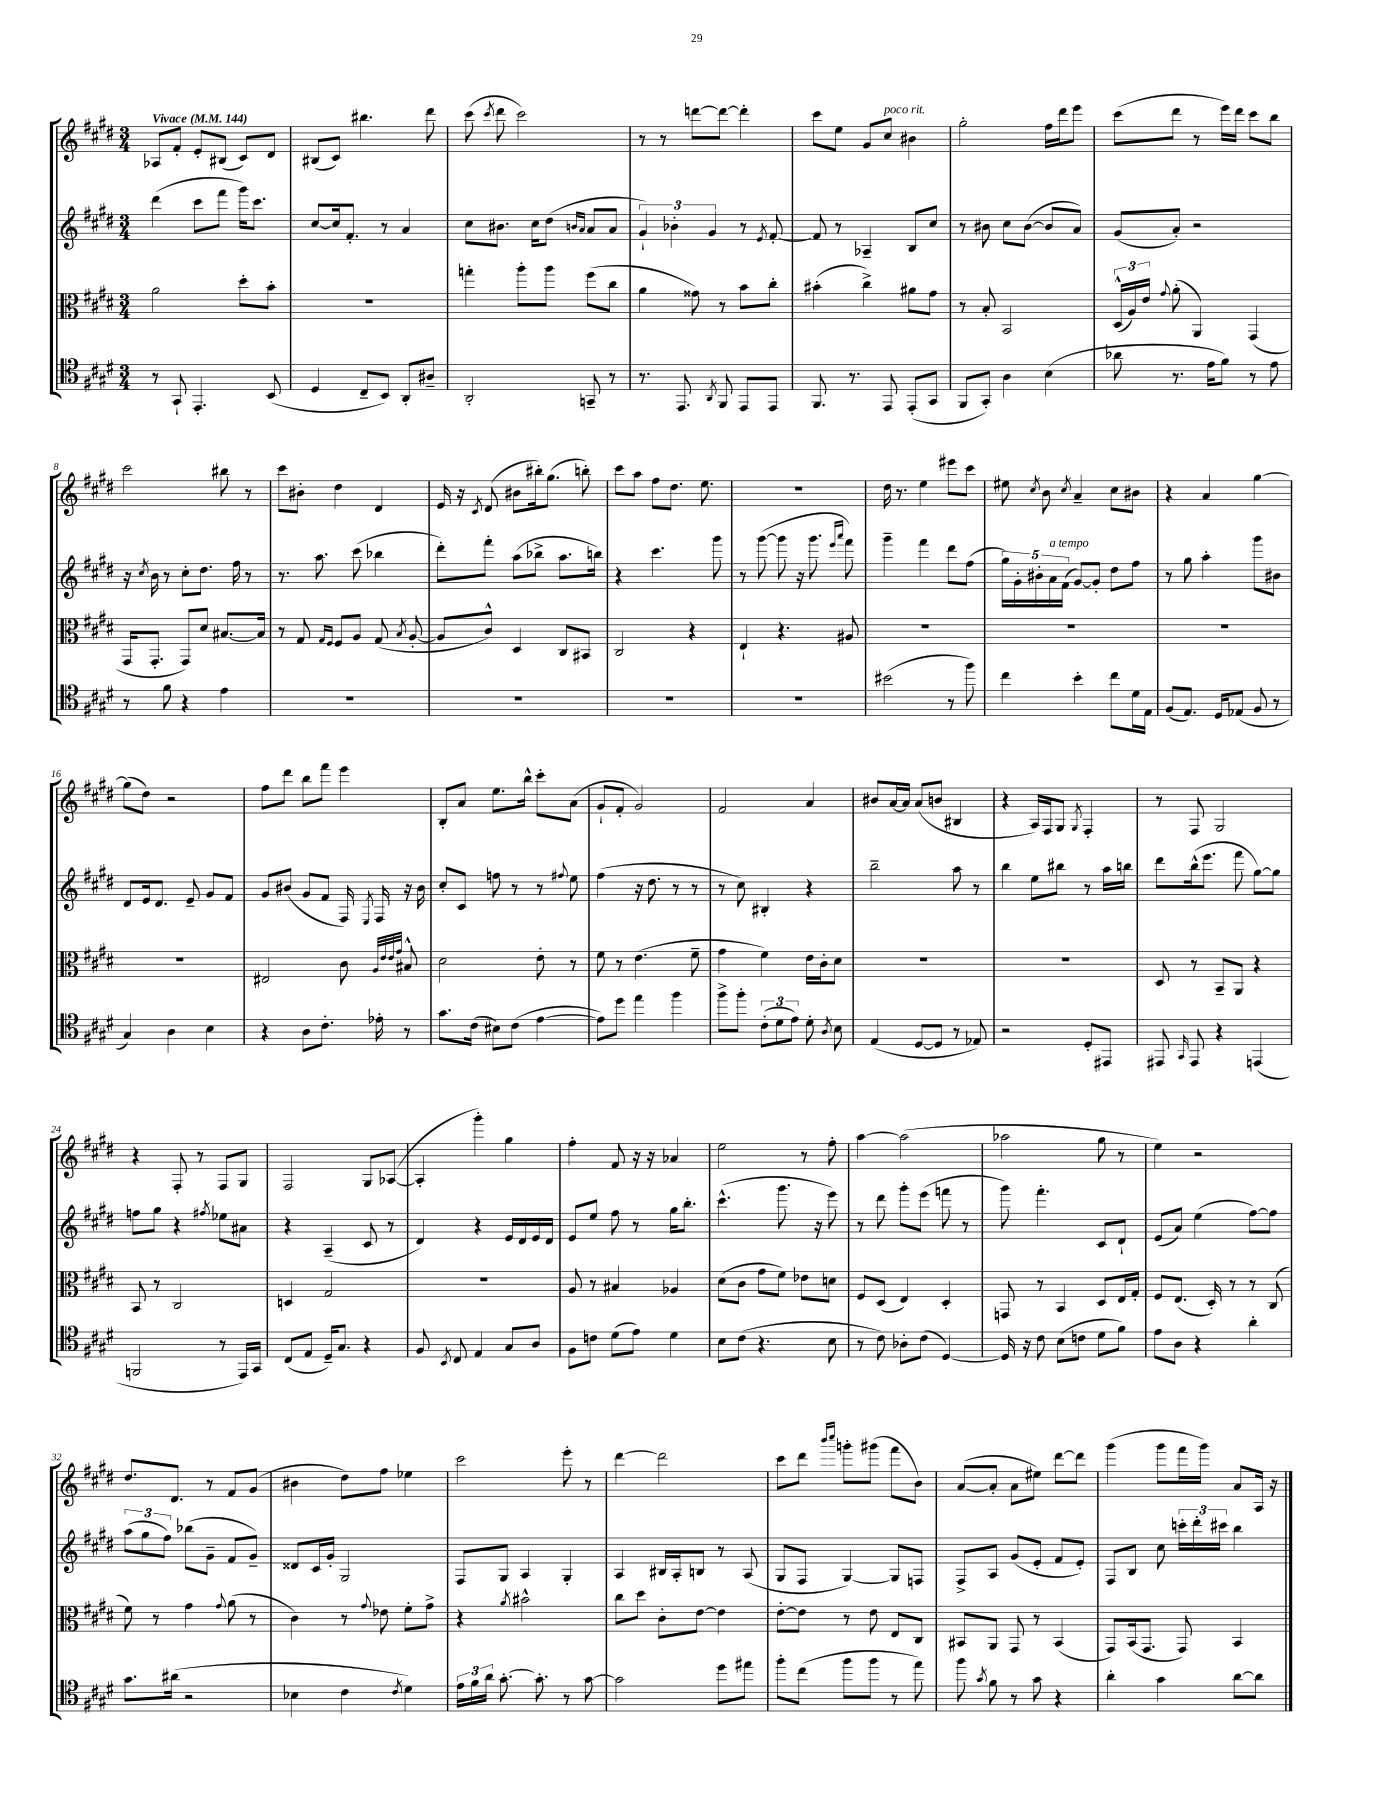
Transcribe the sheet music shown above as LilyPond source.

<<
\new StaffGroup <<
\new Staff = "s0" {
    \clef treble \key e \major \numericTimeSignature \time 3/4 \tempo "Vivace" 4 = 144
    \autoBeamOff aes8[ fis'8]-. e'8[-. bis8]( cis'8[) dis'8] |
    bis8[( cis'8]) bis''4. dis'''8 |
    cis'''8( \acciaccatura { cis'''8 } dis'''8 cis'''2) |
    r8 r8 d'''8[~ d'''8]~ d'''4-. |
    cis'''8[ e''8] gis'8[ cis''8]^\markup { \italic "poco rit." } bis'4 |
    gis''2-. fis''16[ dis'''16 e'''8] |
    cis'''8[( dis'''8] r8 e'''16[) dis'''16] cis'''8[ b''8] |
    cis'''2 bis''8 r8 |
    cis'''8[ bis'8]-. dis''4 dis'4 |
    e'16 r16 \acciaccatura { cis'8 } dis'8( bis'8[ bis''16-.) gis''8.]( b''8-.) |
    cis'''8[ a''8] fis''8[ dis''8.] e''8. |
    R2. |
    dis''16 r8. e''4 eis'''8[ cis'''8] |
    eis''8 \acciaccatura { cis''8 } b'8 \acciaccatura { cis''8 } a'4-- cis''8[ bis'8] |
    r4 a'4 gis''4~ |
    gis''8[( dis''8]) r2 |
    fis''8[ dis'''8] b''8[ fis'''8] e'''4 |
    b8[-. a'8] e''8.[ b''16]-^ cis'''8[-. a'8]( |
    gis'8[-! fis'8]-. gis'2) |
    fis'2 a'4 |
    bis'8[ a'16~ a'16] a'8[( b'8] bis4 |
    r4 a16[) fis16 gis8] \acciaccatura { gis8 } fis4-. |
    r8 fis8 gis2 |
    r4 fis8-. r8 fis8[ gis8] |
    fis2 gis8[ aes8]~( |
    aes4-. gis'''4-.) gis''4 |
    fis''4-. fis'8 r16 r16 aes'4 |
    e''2 r8 fis''8-. |
    a''4~ a''2( |
    aes''2 gis''8 r8 |
    e''4) r2 |
    dis''8.[ dis'8.] r8 fis'8[ gis'8]( |
    bis'4 dis''8[) fis''8] ees''4 |
    cis'''2 e'''8-. r8 |
    dis'''4~ dis'''2 |
    cis'''8[ dis'''8] \grace { b'''16[ cis''''16] } g'''8[-. gis'''8]( fis'''8[ b'8]) |
    a'8[~( a'8]-. a'8[ eis''8]) dis'''8[~ dis'''8] |
    gis'''4( gis'''8[ fis'''16 gis'''16]) a'8[ a16] r16 \bar "|." |
}
\new Staff = "s1" {
    \clef treble \key e \major \numericTimeSignature \time 3/4
    \autoBeamOff dis'''4( cis'''8[ fis'''8] gis'''16[) cis'''8.] |
    cis''8[~ cis''16 fis'8.]-. r8 a'4 |
    cis''8[ bis'8.] cis''16[ dis''8]( \grace { b'16[ a'16] } a'8[ a'8] |
    \tuplet 3/2 { gis'4-!) bes'4-. gis'4 } r8 \acciaccatura { e'8 } fis'8~-. |
    fis'8 r8 aes4-- b8[ cis''8] |
    r8 bis'8 cis''8[ bis'8]~( bis'8[ a'8]) |
    gis'8[( a'8]-.) r2 |
    r16 \acciaccatura { cis''8 } b'16 r8 cis''8[-. dis''8.] fis''16 r8 |
    r8. a''8. cis'''8( bes''4 |
    dis'''8[-.) fis'''8]-. a''8[( bes''8]-> a''8.[ b''16]) |
    r4 cis'''4. gis'''8 |
    r8 gis'''8~( gis'''8 r16 gis'''8. \grace { e'''16[ a'''16] } fis'''8) |
    gis'''4-- fis'''4 dis'''8[ fis''8]( |
    \tuplet 5/4 { gis''16[) gis'16-. bis'16-. a'16^\markup { \italic "a tempo" } fis'16]( } gis'8[~) gis'8]-. dis''8[ fis''8] |
    r8 gis''8 a''4-. gis'''8[ bis'8] |
    dis'8[ e'16 dis'8.] e'8-- gis'8[ fis'8] |
    gis'8[ bis'8]( gis'8[ fis'8] fis16) \acciaccatura { e8 } fis16 r16 bis'16 |
    cis''8[-. cis'8] f''8 r8 r8 \appoggiatura { fis''8 } e''8 |
    fis''4( r16 dis''8. r8 r8 |
    r8 cis''8) bis4-. r4 |
    b''2-- a''8 r8 |
    b''4 e''8[ bis''8] r8 a''16[ b''16] |
    dis'''8[ b''16-^( e'''8.] fis'''8 gis''8[~) gis''8] |
    f''8[ gis''8] r4 \acciaccatura { fis''8 } ees''8[ ais'8] |
    r4 a4--( cis'8 r8 |
    dis'4) r4 e'16[ dis'16 e'16 dis'16] |
    e'8[ e''8] fis''8 r8 gis''16[ b''8.]-. |
    cis'''4.-^( gis'''8. r16 e'''8) |
    r8 dis'''8 gis'''8[-. e'''8]( f'''8 r8 |
    gis'''8) fis'''4.-. cis'8[ dis'8]-! |
    e'8[( a'8]) e''4( fis''8[~) fis''8] |
    \tuplet 3/2 { a''8[( gis''8 fis''8]) } bes''8[( gis'8]-- fis'8[ gis'8]--) |
    disis'8[ cis'16 gis'16]-. gis2 |
    fis8[ gis8] a4 gis4-. |
    a4 bis16[ a16-. b8] r8 a8( |
    gis8[ fis8] gis4~) gis8[ f8] |
    fis8[-> a8] gis'8[( e'8]-. fis'8[ e'8]-.) |
    fis8[ b8] cis''8 \tuplet 3/2 { c'''16[-. dis'''16-. cis'''16] } b''4 \bar "|." |
}
\new Staff = "s2" {
    \clef alto \key e \major \numericTimeSignature \time 3/4
    \autoBeamOff a'2 dis''8[-. b'8]-. |
    R2. |
    g''4-. a''8[-. a''8] fis''8[( cis''8] |
    a'4 gisis'8) r8 b'8[ cis''8]-. |
    bis'4-.( cis''4->) ais'8[ gis'8] |
    r8 b8-. b,2 |
    \tuplet 3/2 { dis16[-^( a16) e'16] } \appoggiatura { gis'8 } a'8-.( a,4) gis,4( |
    gis,16[ gis,8.]-. gis,8[) dis'8] bis8.[~ bis16] |
    r8 gis8 \grace { gis16[ fis16] } fis8[ a8] gis8( \acciaccatura { b8 } a8~-. |
    a8[ cis'8]-^) dis4 cis8[ bis,8] |
    cis2 r4 |
    e4-! r4. ais8 |
    R2. |
    R2. |
    R2. |
    R2. |
    eis2 cis'8 \grace { a32[ e'32 e'32 gis'32] } bis8-^ |
    dis'2 e'8-. r8 |
    fis'8 r8 e'4.( fis'8-- |
    gis'4 fis'4) e'16[ cis'16-. dis'8] |
    R2. |
    R2. |
    dis8 r8 b,8[-- a,8] r4 |
    b,8 r8 cis2 |
    d4 gis2 |
    R2. |
    a8 r8 bis4 aes4 |
    dis'8[( cis'8] gis'8[ fis'8]) ees'8[ d'8] |
    fis8[ dis8]( e4) dis4-. |
    g,8 r8 b,4 dis8[ e16 gis16]-. |
    fis8[ e8.]( dis16-.) r8 r8 cis8( |
    fis'8) r8 gis'4 \appoggiatura { gis'8 } a'8( r8 |
    cis'4) r8 \appoggiatura { gis'8 } ees'8 fis'8[-. gis'8]-> |
    r4 \acciaccatura { a'8 } bis'2-^ |
    cis''8[ dis''8] cis'8[-. e'8]~ e'4 |
    e'8[~-. e'8] r8 e'8 e8[ cis8] |
    bis,8[ a,8] gis,8 r8 bis,4( |
    gis,8[) b,16( gis,8.] gis,8) b,4 \bar "|." |
}
\new Staff = "s3" {
    \clef tenor \key e \major \numericTimeSignature \time 3/4
    \autoBeamOff r8 gis,8-! e,4.-. b,8( |
    dis4 cis8[-- b,8]) a,8[-. ais8]-- |
    a,2-. g,8-- r8 |
    r8. e,8. \acciaccatura { a,8 } fis,8 e,8[ e,8] |
    fis,8. r8. e,8 e,8[-.( gis,8] |
    fis,8[ gis,8]-.) a4 b4( |
    aes'8 r8. e'16[ fis'8]) r8 e'8 |
    r8 fis'8 r4 e'4 |
    R2. |
    R2. |
    R2. |
    R2. |
    bis'2( r8 fis''8) |
    cis''4 b'4-. cis''8[ dis'16 e16] |
    fis8[( e8.]) dis16[ ees8]( fis8 r8 |
    gis4) a4 b4 |
    r4 a8[ cis'8.]-. ees'16-. r8 |
    gis'8.[ cis'16]( bis8[) cis'8]( e'4~ |
    e'8[) dis''8] e''4 fis''4 |
    fis''8[-> fis''8]-. \tuplet 3/2 { cis'8[-.( dis'8 e'8]) } dis'8-. \acciaccatura { a8 } b8 |
    e4( dis8[~ dis8] r8 ees8) |
    r2 dis8[-. eis,8] |
    eis,8 \grace { gis,16 } eis,8 r4 e,4( |
    f,2 r8 e,16[) gis,16] |
    cis8[( e8] dis16[--) gis8.] r4 |
    fis8 \acciaccatura { b,8 } cis8 e4 gis8[ a8] |
    fis8[ c'8] dis'8[( e'8]) dis'4 |
    b8[ cis'8]( r4. b8 |
    r8 cis'8) aes8[-. cis'8]( dis4~) |
    dis16 r16 cis'8 b8[( c'8] dis'8[ fis'8]) |
    e'8[ a8] r4 a'4-. |
    gis'8.[ ais'16]( r2 |
    bes4 cis'4 \acciaccatura { cis'8 } dis'4) |
    \tuplet 3/2 { e'16[ fis'16 a'16] } gis'8.~-. gis'8.-. r8 gis'8~ |
    gis'2 dis''8[ eis''8] |
    fis''8[-. cis''8]( fis''8[ fis''8] r8 e''8) |
    fis''8 \acciaccatura { gis'8 } fis'8 r8 gis'8 r4 |
    a'4-. gis'4 a'8[~ a'8] \bar "|." |
}
>>
>>
